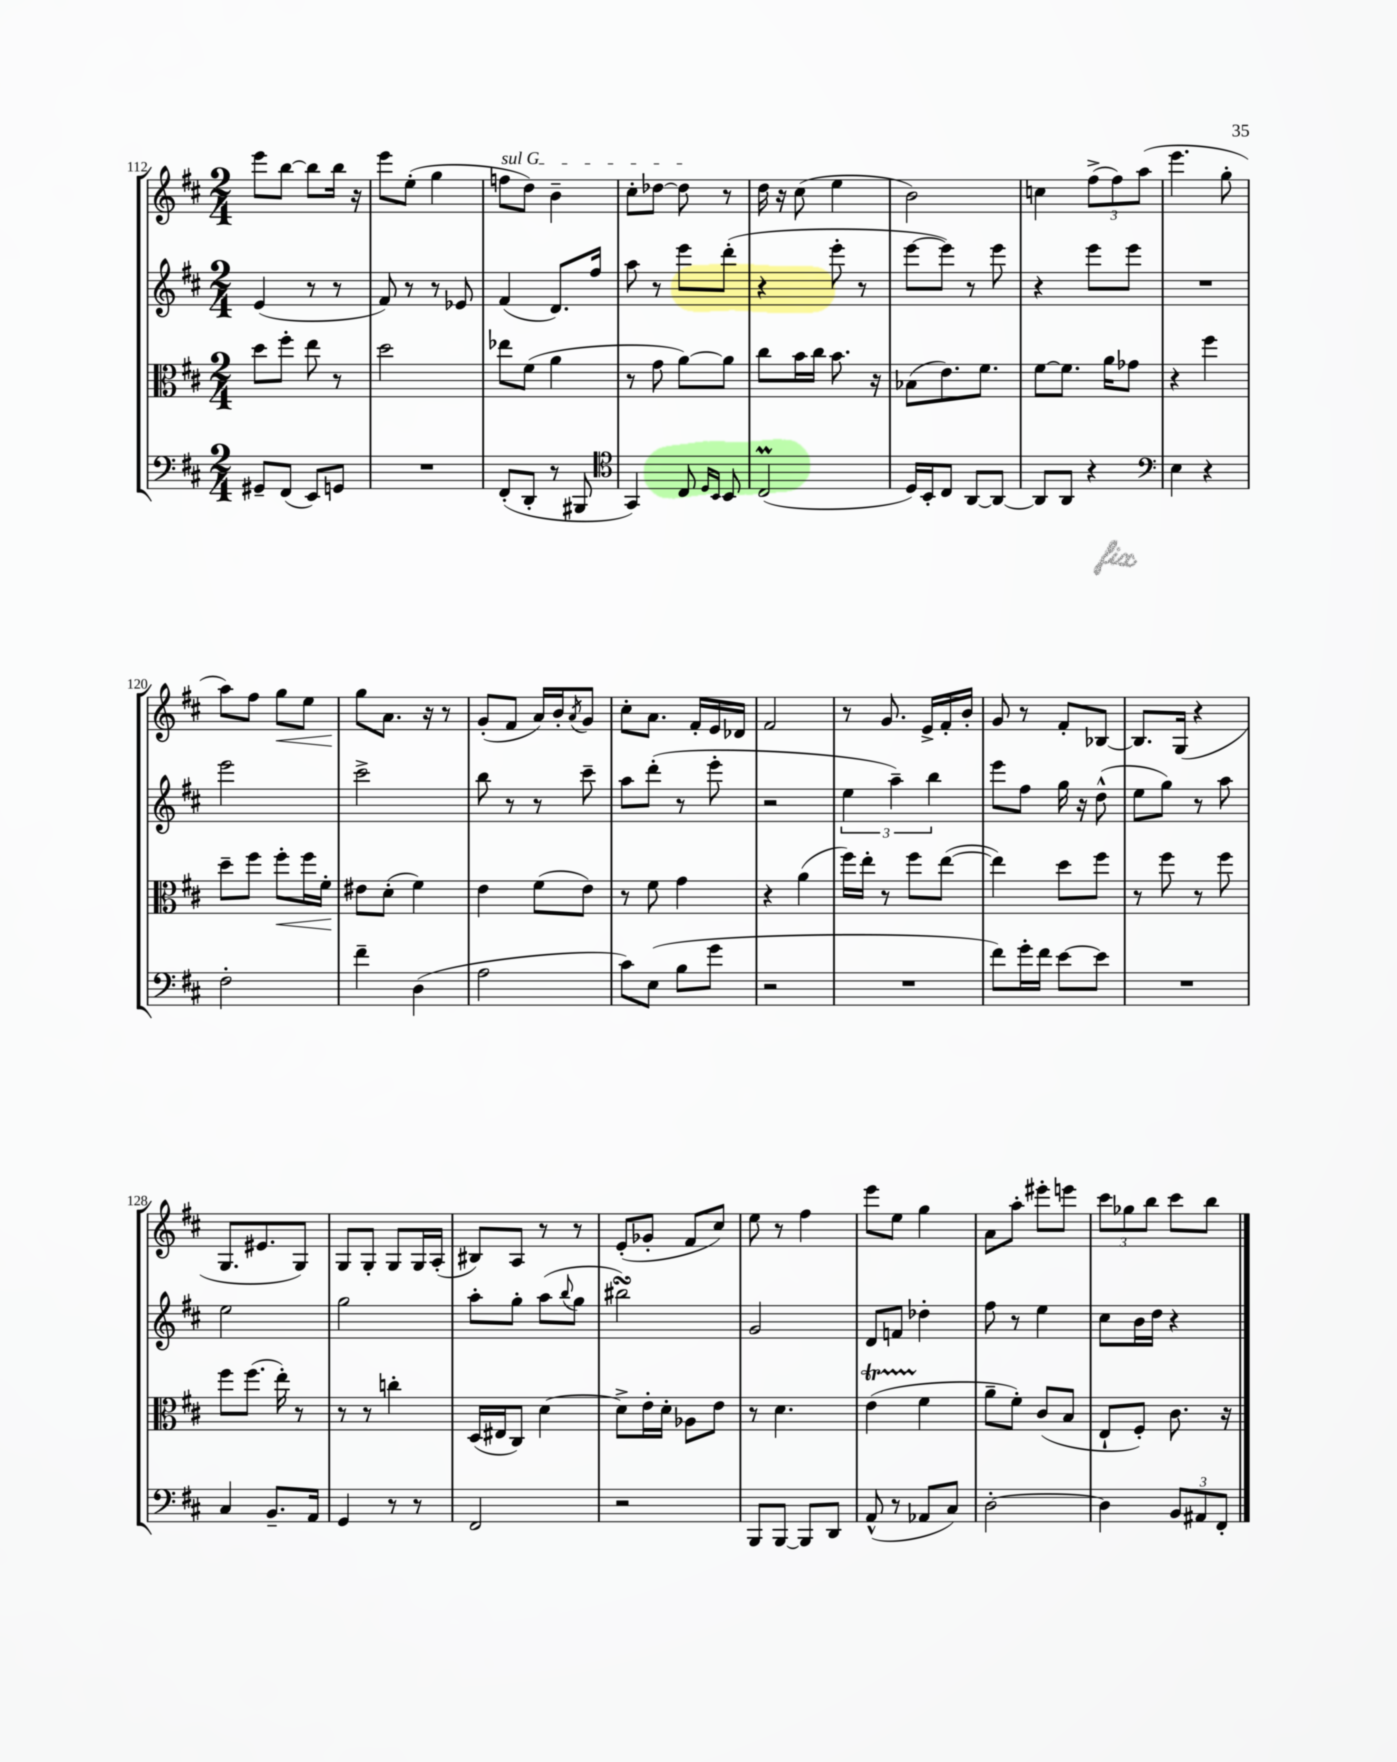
<<
\new StaffGroup <<
\new Staff = "s0" {
    \clef treble \key d \major \numericTimeSignature \time 2/4
    e'''8 b''8~ b''8 b''16 r16 |
    e'''8 e''8-.( g''4 |
    \once \override TextSpanner.bound-details.left.text = \markup { \italic "sul G" } f''8\startTextSpan d''8) b'4-- |
    cis''8-. des''8~ des''8\stopTextSpan r8 |
    d''16 r16 cis''8( e''4 |
    b'2) |
    c''4 \tuplet 3/2 { fis''8->( fis''8) a''8( } |
    e'''4. g''8-. |
    a''8) fis''8 g''8\< e''8 |
    g''8\! a'8. r16 r8 |
    g'8-.( fis'8 a'16) b'16-. \acciaccatura { a'8 } g'8 |
    cis''8-. a'8. fis'16-. e'16 des'16 |
    fis'2 |
    r8 g'8. e'16-> fis'16-. b'16-. |
    g'8 r8 fis'8-. bes8~ |
    bes8. g16( r4 |
    g8. eis'8. g8) |
    g8 g8-. g8 g16 a16-.( |
    bis8) a8 r8 r8 |
    e'8-.( ges'8-. fis'8 cis''8) |
    e''8 r8 fis''4 |
    e'''8 e''8 g''4 |
    a'8 a''8-. eis'''8-. e'''8 |
    \tuplet 3/2 { cis'''8 ges''8 b''8 } cis'''8 b''8 \bar "|." |
}
\new Staff = "s1" {
    \clef treble \key d \major \numericTimeSignature \time 2/4
    e'4( r8 r8 |
    fis'8) r8 r8 ees'8 |
    fis'4( d'8.) fis''16 |
    a''8 r8 e'''8 d'''8-.( |
    r4 e'''8-. r8 |
    e'''8~ e'''8) r8 e'''8 |
    r4 e'''8 e'''8 |
    R2 |
    e'''2 |
    cis'''2-> |
    b''8 r8 r8 cis'''8-- |
    a''8 d'''8-.( r8 e'''8-. |
    r2 |
    \tuplet 3/2 { e''4 a''4--) b''4 } |
    e'''8 fis''8 g''16 r16 d''8-^( |
    e''8 g''8) r8 a''8 |
    e''2 |
    g''2 |
    a''8-. g''8-. a''8( \appoggiatura { b''8 } g''8 |
    bis''2\turn) |
    g'2 |
    d'8 f'8 des''4-. |
    fis''8 r8 e''4 |
    cis''8 b'16 d''16 r4 \bar "|." |
}
\new Staff = "s2" {
    \clef alto \key d \major \numericTimeSignature \time 2/4
    d''8 fis''8-. e''8 r8 |
    d''2 |
    ees''8 fis'8( a'4 |
    r8 g'8 a'8~) a'8 |
    cis''8 b'16 cis''16 b'8. r16 |
    bes8( e'8.) fis'8. |
    fis'8~ fis'8. a'16 ges'8 |
    r4 fis''4 |
    d''8-- fis''8 fis''8-.\< fis''16 fis'16-.\! |
    eis'8 d'8-.( fis'4) |
    e'4 fis'8( e'8) |
    r8 fis'8 g'4 |
    r4 a'4( |
    fis''16) e''16-. r8 fis''8 e''8~( |
    e''4) d''8 fis''8 |
    r8 fis''8 r8 fis''8 |
    fis''8 fis''8.( e''16-.) r8 |
    r8 r8 c''4-. |
    d16( eis16 cis8) d'4~ |
    d'8-> e'16-. d'16-. aes8 e'8 |
    r8 d'4. |
    e'4\startTrillSpan( fis'4\stopTrillSpan |
    a'8-- fis'8-.) cis'8( b8 |
    e8-! fis8-.) cis'8. r16 \bar "|." |
}
\new Staff = "s3" {
    \clef bass \key d \major \numericTimeSignature \time 2/4
    gis,8-- fis,8( e,8) g,8 |
    R2 |
    fis,8-.( d,8-. r8 bis,,8 |
    \clef tenor g,4) cis8 \grace { d16 b,16 } b,8 |
    cis2\prall( |
    d16) b,16-. cis8 a,8~ a,8~ |
    a,8 a,8 r4 |
    \clef bass e4 r4 |
    fis2-. |
    fis'4-- d4( |
    a2 |
    cis'8) e8( b8 g'8 |
    r2 |
    R2 |
    fis'8) g'16-. fis'16 e'8~ e'8 |
    R2 |
    cis4 b,8.-- a,16 |
    g,4 r8 r8 |
    fis,2 |
    r2 |
    b,,8 b,,8~ b,,8 d,8 |
    a,8-^( r8 aes,8 cis8) |
    d2~-. |
    d4 \tuplet 3/2 { b,8 ais,8 fis,8-. } \bar "|." |
}
>>
>>
\layout { \context { \Score currentBarNumber = #112 } }
